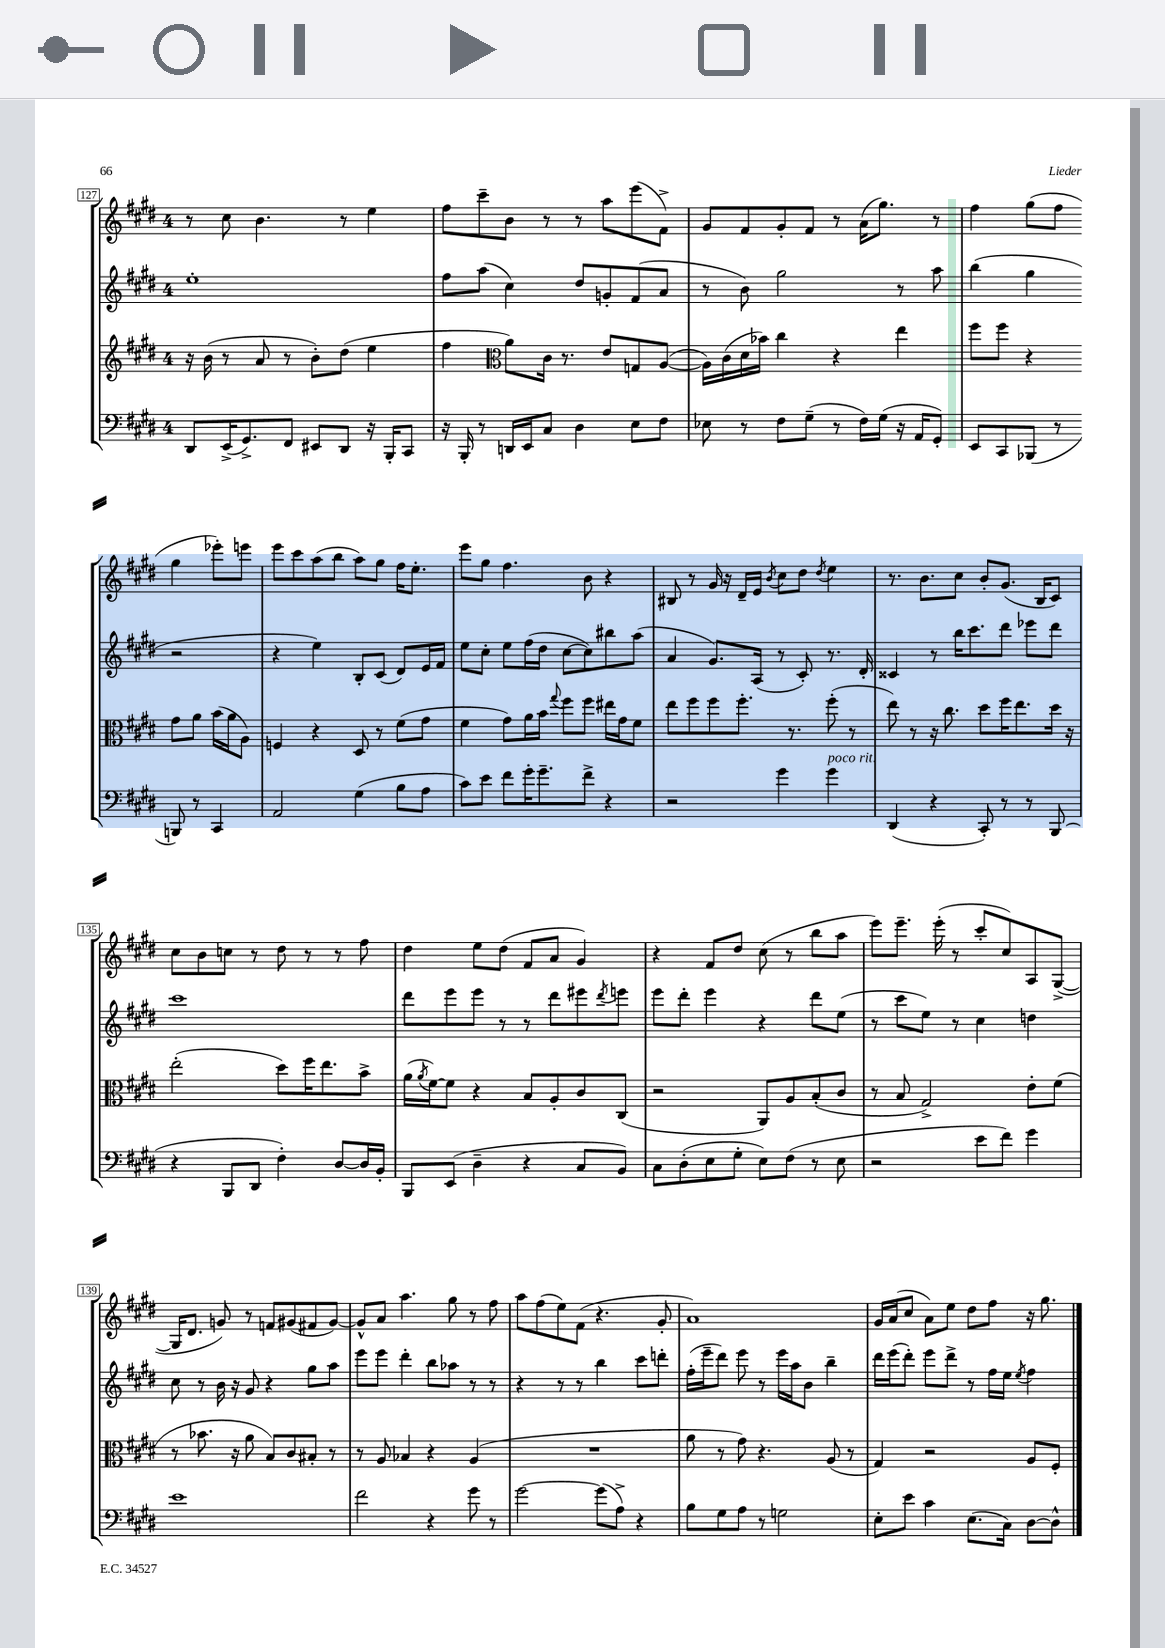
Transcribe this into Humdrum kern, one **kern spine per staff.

**kern	**kern	**kern	**kern
*part4	*part3	*part2	*part1
*staff4	*staff3	*staff2	*staff1
*clefF4	*clefG2	*clefG2	*clefG2
*k[f#c#g#d#]	*k[f#c#g#d#]	*k[f#c#g#d#]	*k[f#c#g#d#]
*M4/4	*M4/4	*M4/4	*M4/4
=127	=127	=127	=127
8DD#/L	16r	1ee'	8r
.	(16b\	.	.
(16EE^/K	8r	.	8cc#\
8.GG#^/)	.	.	.
.	8a/	.	4.b\
8FF#/J	8r	.	.
8EE#X/L	8b'\L)	.	.
8DD#/J	(8dd#\J	.	8r
16r	4ee\	.	4ee\
16BBB'/KL	.	.	.
8CC#/J	.	.	.
=128	=128	=128	=128
16r	4ff#\	8ff#\L	8ff#\L
16BBB'/	.	.	.
8r	.	(8aa\J	8ccc#~\
*	*clefC3	*	*
16DDn/LL	8a\L)	4cc#\)	8b\J
16EE/J	.	.	.
8C#/J	16c#\Jk	.	8r
.	8.r	.	.
4D#\	.	8dd#/L	8r
.	8e/L	8gn'/	8aa\L
8E\L	8Gn/	(8f#/	(8eee\
8F#\J	([8A/J	8a/J	8f#^\J)
=129	=129	=129	=129
8E-X\	16A\LL])	8r	8g#/L
.	(16c#\	.	.
8r	16d#\	8b\)	8f#/
.	16b-X\JJ)	.	.
8F#\L	4cc#\	2gg#\	8g#'/
(8G#~\J	.	.	8f#/J
8r	4r	.	8r
16F#\LL)	.	.	(16a\KL
(16G#\JJ	.	.	8.gg#\J)
16r	4ee\	8r	.
16AA/KL	.	.	.
8GG#'/J)	.	8aa\	8r
=130	=130	=130	=130
8EE/L	8ff#\L	(4bb\	4ff#\
8CC#/	8ff#\J	.	.
(8BBB-X/J	4r	4gg#\	(8gg#\L
8r	.	.	8ff#\J
8BBBn/)	8g#\L	2r	4gg#\
8r	8a\J	.	.
4CC#/	(16b\LL	.	8eee-X'\L)
.	16a\J	.	.
.	8A\J)	.	8eeen\J
!!LO:LB:g=z
=131	=131	=131	=131
2AA/	4Fn/	4r	8eee\L
.	.	.	8ccc#\
.	4r	4ee\)	(8aa\
.	.	.	8bb\J
(4G#\	8D#/	8B'/L	8aa\L)
.	8r	(8c#/J	8gg#\J
8B\L	(8f#\L	8d#/L)	16ff#\KL
.	.	.	8.ee'\J
8A\J	8g#\J	16e/L	.
.	.	16f#/JJ	.
=132	=132	=132	=132
8c#\L)	4f#\	8ee\L	8eee\L
8e\J	.	8cc#'\J	8gg#\J
8f#\L	8g#\L)	8ee\L	4.ff#\
16g#'\K	16a\L	(16ff#\L	.
8.g#~\	16b\JJ	16dd#\JJ	.
.	8qqgg#/	.	.
.	8ff#\L	[8cc#\L	.
8f#^\J	8ff#\J	8cc#\])	8b\
4r	16ee#X\LL	8bb#X\	4r
.	16g#\J	.	.
.	8f#\J	(8aa\J	.
=133	=133	=133	=133
2r	8ee\L	4a/	8B#X/
.	8ff#\	.	8r
.	8ff#\	8.g#/L)	16g#/
.	.	.	16r
.	8.ff#'\J	.	16d#~/LL
.	.	(16A/Jk	16e/JJ
.	.	.	8qb/
4g#\	.	8r	8cc#\L
.	8.r	.	.
.	.	8c#'/)	8dd#\J
.	.	.	8qdd#/
!LO:TX:a:i:t=poco rit.	!	!	!
4g#\	(8ff#'\	8.r	4ee\
.	8r	.	.
.	.	16d#'/	.
=134	=134	=134	=134
(4DD#/	8ee\)	4c##X/	8.r
.	8r	.	.
.	.	.	8.b\L
4r	16r	8r	.
.	8.cc#\	.	.
.	.	16bb\KL	8cc#\J
.	.	8.ccc#\	.
8CC#'/)	8dd#\L	.	8b'/L
8r	16ff#\K	8ddd#\J	(8.g#/J
.	8.ee\	.	.
8r	.	8eee-X\L	.
.	.	.	16B/KL
(8BBB/	16dd#\Jk	8ddd#\J	8c#/J)
.	16r	.	.
!!LO:LB:g=z
=135	=135	=135	=135
4r	(2ee'\	1ccc#	8cc#\L
.	.	.	8b\
8BBB/L	.	.	8ccn\J
8DD#/J	.	.	8r
4F#'\)	8dd#\L)	.	8dd#\
.	16ff#\K	.	8r
.	8.ee\	.	.
[8D#/L	.	.	8r
16D#/L]	8b^\J	.	8ff#\
16BB'/JJ	.	.	.
=136	=136	=136	=136
8BBB/L	(16a\LL	8ddd#\L	4dd#\
.	8qa/	.	.
.	[16f#\J)	.	.
(8EE/J	8f#\J]	8eee\	.
4D#~\	4r	8eee\J	8ee\L
.	.	8r	(8dd#\J
4r	8B/L	8r	8f#/L
.	8A'/	8ddd#\L	8a/J
8C#/L	8c#/	8eee#X\	4g#/)
.	.	8qddd#/	.
8BB/J)	(8C#/J	8eeen\J	.
=137	=137	=137	=137
8C#\L	2r	8eee\L	4r
(8D#'\	.	8ddd#'\J	.
8E\	.	4eee\	8f#/L
8G#'\J	.	.	8dd#/J
8E\L)	8AA/L)	4r	(8cc#\
(8F#\J	8A/	.	8r
8r	(8B'/	8ddd#\L	8bb\L
8E\	8c#/J	(8ee\J	8aa\J
=138	=138	=138	=138
2r	8r	8r	8eee\L)
.	8B/	8ccc#\L	8.eee~\J
.	2G#^/)	8ee\J)	.
.	.	.	(16eee'\
.	.	8r	8r
8e\L	.	4cc#\	8ccc#'/L
8f#\J)	.	.	8cc#/)
4g#\	8e'\L	4ddn\	8A/
.	(8f#\J	.	([8G#^/J
!!LO:LB:g=z
=139	=139	=139	=139
1e	8r	8cc#\	16G#/KL]
.	.	.	8.d#/J
.	8.b-X\	8r	.
.	.	16b\	8gn/)
.	16r	16r	.
.	8a\	8g#/	8r
.	8B/L)	4r	8fn/L
.	8c#/	.	(8g#X/
.	8B#X'/J	8gg#\L	8f#X/
.	8r	8aa\J	[8g#/J)
=140	=140	=140	=140
2f#\	8r	8eee\L	8g#^^/L]
.	8A/	8eee\J	8a/J
.	4B-X/	4ddd#'\	4.aa\
4r	4r	8bb\L	.
.	.	8aa-X\J	8gg#\
8g#\	(4A/	8r	8r
8r	.	8r	8ff#\
=141	=141	=141	=141
[2g#\	1r	4r	8aa\L
.	.	.	(8ff#\
.	.	8r	8ee\)
.	.	8r	(8f#\J
(8g#\L]	.	4bb\	4.r
8A^\J)	.	.	.
4r	.	8ccc#\L	.
.	.	8dddn'\J	8g#'/
=142	=142	=142	=142
8B\L	8a\	(16ff#'\LL	1a)
.	.	16eee~\J	.
8G#\	8r	8ddd#\J)	.
8A\J	8g#\)	8eee\	.
8r	4.r	8r	.
2Gn\	.	16eee\LL	.
.	.	16aa\J	.
.	.	8b\J	.
.	(8A/	4bb~\	.
.	8r	.	.
=143	=143	=143	=143
8E'\L	4G#/)	16ddd#\LL	16g#/LL
.	.	(16eee\J	(16a/J
8e\J	.	8ddd#'\J)	8cc#/J
4c#\	2r	8eee\L	8a\L)
.	.	8ddd#^\J	8ee\J
(8.E\L	.	8r	8dd#\L
.	.	16ff#\LL	8ff#\J
16C#\Jk)	.	16ee\JJ	.
.	.	8qee/	.
[8D#\L	8A/L	4ff#\	16r
.	.	.	8.gg#\
8D#^^\J]	8F#'/J	.	.
==	==	==	==
*-	*-	*-	*-
